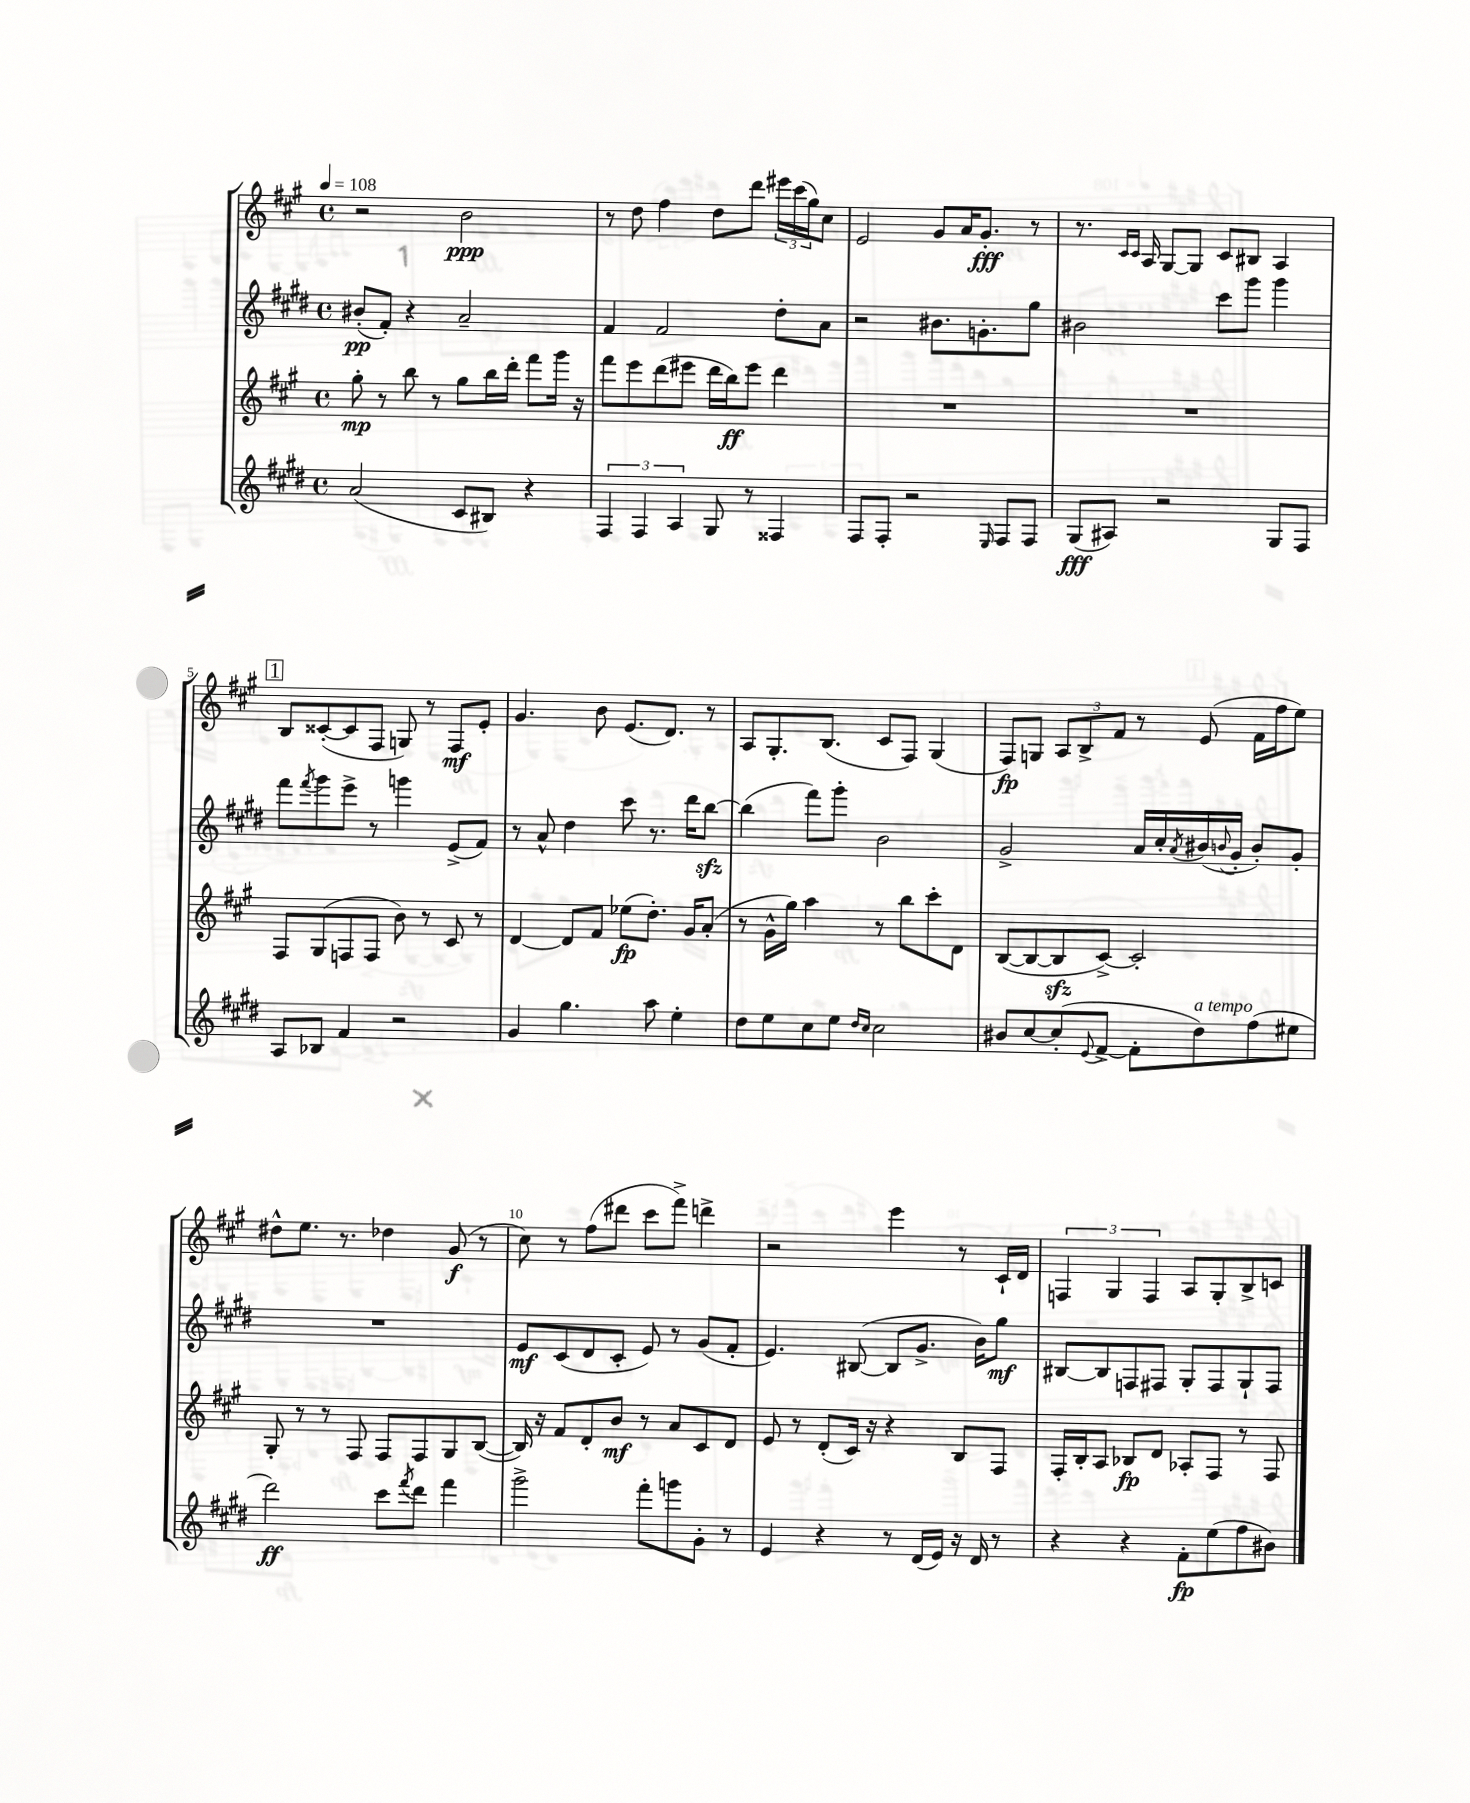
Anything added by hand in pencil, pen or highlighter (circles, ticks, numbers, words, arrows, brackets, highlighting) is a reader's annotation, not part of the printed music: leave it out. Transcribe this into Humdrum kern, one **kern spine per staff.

**kern	**dynam	**kern	**dynam	**kern	**dynam	**kern	**dynam
*part4	*part4	*part3	*part3	*part2	*part2	*part1	*part1
*staff4	*staff4	*staff3	*staff3	*staff2	*staff2	*staff1	*staff1
*clefG2	*	*clefG2	*	*clefG2	*	*clefG2	*
*k[f#c#g#d#]	*	*k[f#c#g#]	*	*k[f#c#g#d#]	*	*k[f#c#g#]	*
*M4/4	*	*M4/4	*	*M4/4	*	*M4/4	*
*met(c)	*	*met(c)	*	*met(c)	*	*met(c)	*
*MM108	*	*MM108	*	*MM108	*	*MM108	*
=1	=1	=1	=1	=1	=1	=1	=1
(2a/	.	8gg#'\	mp	(8b#X'/L	pp	2r	.
.	.	8r	.	8f#'/J)	.	.	.
.	.	8bb\	.	4r	.	.	.
.	.	8r	.	.	.	.	.
8c#/L	.	8gg#\L	.	2a~/	.	2b\	ppp
8B#X/J)	.	16bb\L	.	.	.	.	.
.	.	16ddd'\JJ	.	.	.	.	.
4r	.	8fff#\L	.	.	.	.	.
.	.	16ggg#\Jk	.	.	.	.	.
.	.	16r	.	.	.	.	.
=2	=2	=2	=2	=2	=2	=2	=2
6F#/	.	8fff#\L	.	4f#/	.	8r	.
.	.	8eee\	.	.	.	8dd\	.
6F#/	.	.	.	.	.	.	.
.	.	(8ddd\	.	2f#/	.	4ff#\	.
6A/	.	.	.	.	.	.	.
.	.	8eee#X\J	.	.	.	.	.
8G#/	.	16ddd\LL	.	.	.	8dd\L	.
.	.	16bb\J)	ff	.	.	.	.
8r	.	8eee#\J	.	.	.	8ddd\J	.
4F##X/	.	4ddd\	.	8dd#'\L	.	24eee#X\LL	.
.	.	.	.	.	.	(24ccc#\	.
.	.	.	.	.	.	24gg#\J)	.
.	.	.	.	8a\J	.	8cc#\J	.
=3	=3	=3	=3	=3	=3	=3	=3
8F#/L	.	1r	.	2r	.	2e/	.
8F#'/J	.	.	.	.	.	.	.
2r	.	.	.	.	.	.	.
.	.	.	.	8.b#X\L	.	8g#/L	.
.	.	.	.	.	.	16a/K	.
.	.	.	.	8.gn'\	.	8.g#'/J	fff
16qqE/	.	.	.	.	.	.	.
8F#/L	.	.	.	.	.	.	.
8F#/J	.	.	.	8gg#\J	.	8r	.
=4	=4	=4	=4	=4	=4	=4	=4
(8G#/L	fff	1r	.	2b#X\	.	8.r	.
8A#X/J)	.	.	.	.	.	.	.
.	.	.	.	.	.	16qqc#/LL	.
.	.	.	.	.	.	16qqc#/JJ	.
.	.	.	.	.	.	16A/	.
2r	.	.	.	.	.	[8G#/L	.
.	.	.	.	.	.	8G#/J]	.
.	.	.	.	8ccc#\L	.	8c#/L	.
.	.	.	.	8ggg#\J	.	8B#X/J	.
8G#/L	.	.	.	4ggg#\	.	4A/	.
8F#/J	.	.	.	.	.	.	.
!!LO:LB:g=z
!!LO:REH:place=s1:t=1
=5	=5	=5	=5	=5	=5	=5	=5
8A/L	.	8F#/L	.	8fff#\L	.	8B/L	.
.	.	.	.	8qfff#/	.	.	.
8B-X/J	.	(8G#/	.	8ggg#\	.	([8c##X'/	.
4f#/	.	8Fn/	.	8eee^\J	.	8c##/]	.
.	.	8F/J	.	8r	.	8F#/J	.
2r	.	8b\)	.	4gggn\	.	8Gn/)	.
.	.	8r	.	.	.	8r	.
.	.	8c#/	.	(8e^/L	.	8F#/L	mf
.	.	8r	.	8f#/J)	.	8e'/J	.
=6	=6	=6	=6	=6	=6	=6	=6
4g#/	.	[4d/	.	8r	.	4.g#/	.
.	.	.	.	8a^^/	.	.	.
4.gg#\	.	8d/L]	.	4dd#\	.	.	.
.	.	8f#/J	.	.	.	8b\	.
.	.	(8ee-X\L	fp	8ccc#\	.	(8.e/L	.
8aa\	.	8.dd'\J)	.	8.r	.	.	.
.	.	.	.	.	.	8.d/J)	.
4ee'\	.	.	.	.	.	.	.
.	.	16g#/KL	.	16ddd#\KL	.	.	.
.	.	(8a'/J	.	[8bbzz\J	.	8r	.
=7	=7	=7	=7	=7	=7	=7	=7
8dd#\L	.	8r	.	(4bb\]	.	8A/L	.
8ee\	.	16g#^^\LL	.	.	.	8.G#'/	.
.	.	16gg#\JJ)	.	.	.	.	.
8cc#\	.	4aa\	.	8fff#\L)	.	.	.
.	.	.	.	.	.	(8.B/J	.
8ee\J	.	.	.	8ggg#'\J	.	.	.
16qqdd#/LL	.	.	.	.	.	.	.
16qqcc#/JJ	.	.	.	.	.	.	.
2cc#\	.	8r	.	2b\	.	8c#/L	.
.	.	8bb\L	.	.	.	8F#/J)	.
.	.	8ccc#'\	.	.	.	(4G#/	.
.	.	8d\J	.	.	.	.	.
=8	=8	=8	=8	=8	=8	=8	=8
8b#X/L	.	([8B/L	.	2g#^/	.	8F#/L)	fp
[8cc#/	.	8B/_	.	.	.	8Gn/J	.
(8cc#'/]	.	8Bzz/]	.	.	.	12A/L	.
.	.	.	.	.	.	12B^/	.
8qqe/	.	.	.	.	.	.	.
[8f#^/J	.	[8c#^/J)	.	.	.	.	.
.	.	.	.	.	.	12f#/J	.
8f#'\L]	.	2c#'/]	.	16a/LL	.	8r	.
.	.	.	.	16cc#'/	.	.	.
.	.	.	.	8qa/	.	.	.
!LO:TX:a:i:t=a tempo	!	!	!	!	!	!	!
8dd#\)	.	.	.	(16b#X/	.	(8e/	.
.	.	.	.	8qqbn/	.	.	.
.	.	.	.	16g#'/JJ	.	.	.
(8ff#\	.	.	.	8b'/L)	.	16f#\LL	.
.	.	.	.	.	.	16ff#\J	.
8ee#X\J	.	.	.	8g#'/J	.	8ee\J)	.
!!LO:LB:g=z
=9	=9	=9	=9	=9	=9	=9	=9
2ddd#\)	ff	8G#'/	.	1r	.	8dd#X^^\L	.
.	.	8r	.	.	.	8.ee\J	.
.	.	8r	.	.	.	.	.
.	.	.	.	.	.	8.r	.
.	.	8F#/	.	.	.	.	.
8ccc#\L	.	8F#/L	.	.	.	4dd-X\	.
8qfff#/	.	.	.	.	.	.	.
8ddd#\J	.	8F#/	.	.	.	.	.
4fff#\	.	8G#/	.	.	.	(8g#/	f
.	.	([8B/J	.	.	.	8r	.
=10	=10	=10	=10	=10	=10	=10	=10
2ggg#^\	.	16B/])	.	8e/L	mf	8cc#\)	.
.	.	16r	.	.	.	.	.
.	.	8f#/L	.	(8c#/	.	8r	.
.	.	8d'/	.	8d#/	.	(8ff#\L	.
.	.	8b/J	mf	8c#'/J	.	8ddd#X\J	.
8fff#'\L	.	8r	.	8e/)	.	8ccc#\L	.
8gggn\	.	8a/L	.	8r	.	8fff#^\J)	.
8g#'\J	.	8c#/	.	(8g#/L	.	4dddn^\	.
8r	.	8d/J	.	8f#'/J	.	.	.
=11	=11	=11	=11	=11	=11	=11	=11
4e/	.	8e/	.	4.e/)	.	2r	.
.	.	8r	.	.	.	.	.
4r	.	(8d'/L	.	.	.	.	.
.	.	16c#/Jk)	.	([8B#X/	.	.	.
.	.	16r	.	.	.	.	.
8r	.	4r	.	8B#/L]	.	4eee\	.
(16d#/LL	.	.	.	8.g#^/J	.	.	.
16e/JJ)	.	.	.	.	.	.	.
16r	.	8B/L	.	.	.	8r	.
16d#/	.	.	.	16b\KL)	.	.	.
8r	.	8F#/J	.	8gg#\J	mf	16c#`/LL	.
.	.	.	.	.	.	16d/JJ	.
=12	=12	=12	=12	=12	=12	=12	=12
4r	.	16F#'/LL	.	[8B#X/L	.	6Fn/	.
.	.	16B'/J	.	.	.	.	.
.	.	8A/J	.	8B#/]	.	.	.
.	.	.	.	.	.	6G#/	.
4r	.	8B-X/L	fp	8Fn/	.	.	.
.	.	.	.	.	.	6F/	.
.	.	8d/J	.	8F#X/J	.	.	.
8f#'\L	fp	8A-X'/L	.	8G#'/L	.	8A/L	.
(8ee\	.	8F#/J	.	8F#/	.	8G#'/	.
8ff#\	.	8r	.	8G#`/	.	8B^/	.
8b#X\J)	.	8F#/	.	8F#/J	.	8cn/J	.
==	==	==	==	==	==	==	==
*-	*-	*-	*-	*-	*-	*-	*-
